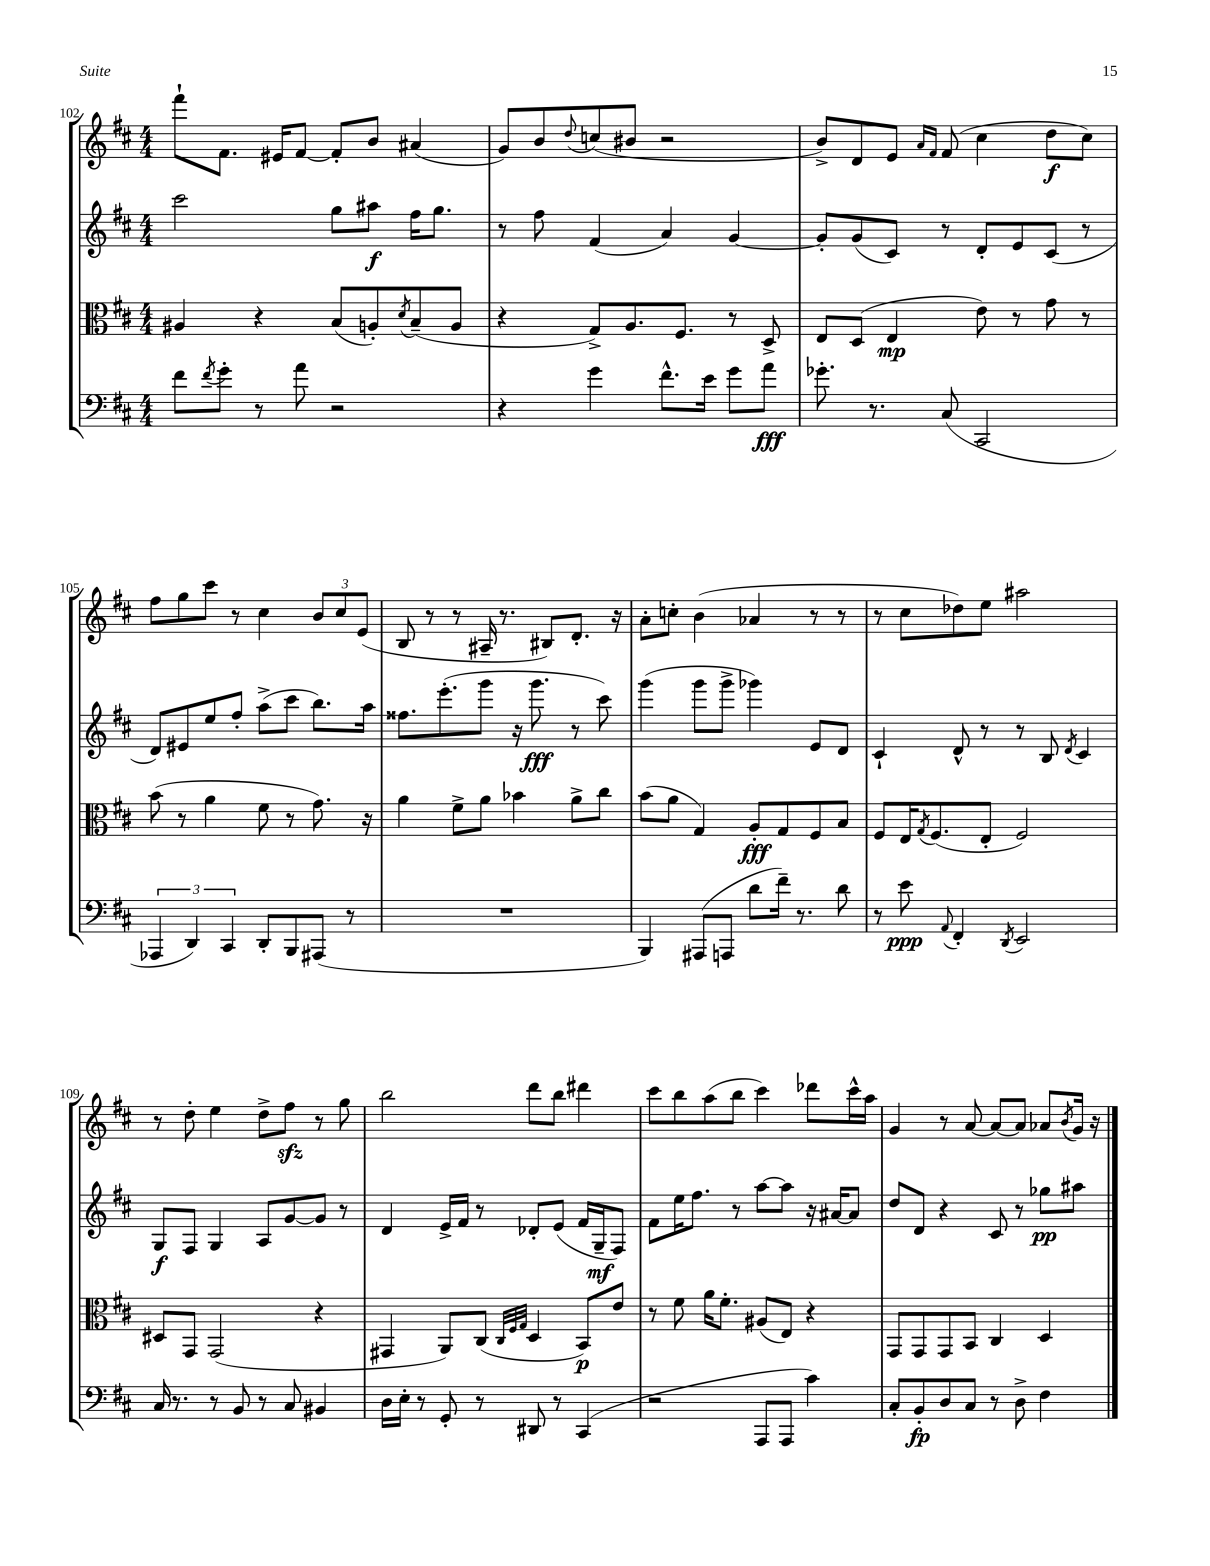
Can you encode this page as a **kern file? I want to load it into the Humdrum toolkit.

**kern	**kern	**kern	**kern
*staff4	*staff3	*staff2	*staff1
*clefF4	*clefC3	*clefG2	*clefG2
*k[f#c#]	*k[f#c#]	*k[f#c#]	*k[f#c#]
*M4/4	*M4/4	*M4/4	*M4/4
8f#	4A#	2ccc#	8fff#`
8qf#	.	.	.
8g'	.	.	8.f#
8r	4r	.	.
.	.	.	16e#
8a	.	.	[8f#
2r	(8B	8gg	8f#']
.	8A')	8aa#	8b
.	8qd	.	.
.	(8B~	16ff#	(4a#
.	.	8.gg	.
.	8A	.	.
=	=	=	=
4r	4r	8r	8g)
.	.	8ff#	8b
.	.	.	8qqdd
4g	8G^)	(4f#	(8cc
.	8.A	.	8b#
8.f#^^	.	4a)	2r
.	8.F#	.	.
16e	.	.	.
8g	8r	[4g	.
8a	8D^	.	.
=	=	=	=
8.g-'	8E	8g']	8b^)
.	(8D	(8g	8d
8.r	.	.	.
.	4E	8c#)	8e
.	.	.	16qqa
.	.	.	16qqf#
(8C#	.	8r	(8f#
2CC#	8e)	8d'	4cc#
.	8r	8e	.
.	8g	(8c#	8dd
.	8r	8r	8cc#)
=	=	=	=
6AAA-	(8b	8d)	8ff#
.	8r	8e#	8gg
6DD)	.	.	.
.	4a	8ee	8ccc#
6CC#	.	.	.
.	.	8ff#'	8r
8DD'	8f#	(8aa^	4cc#
8BBB	8r	8ccc#	.
(8AAA#	8.g)	8.bb)	12b
.	.	.	12cc#
8r	.	.	.
.	.	.	(12e
.	16r	16aa	.
=	=	=	=
1r	4a	8.ff##	8B
.	.	.	8r
.	.	(8.eee'	.
.	8f#^	.	8r
.	8a	8ggg	16A#~
.	.	.	8.r
.	4b-	16r	.
.	.	8.ggg	.
.	.	.	8B#)
.	8a^	8r	8.d'
.	8cc#	8ccc#)	.
.	.	.	16r
=	=	=	=
4BBB)	(8b	(4ggg	8a'
.	8a	.	8cc'
(8AAA#	4G)	8ggg	(4b
8AAA	.	8ggg^	.
8d	8A'	4ggg-)	4a-
16f#~)	8G	.	.
8.r	.	.	.
.	8F#	8e	8r
8d	8B	8d	8r
=	=	=	=
8r	8F#	4c#`	8r
8e	16E	.	8cc#
.	8qG	.	.
.	(8.F#	.	.
8qqAA	.	.	.
4FF#'	.	8d^^	8dd-)
.	8E'	8r	8ee
8qDD	.	.	.
2EE	2F#)	8r	2aa#
.	.	8B	.
.	.	8qd	.
.	.	4c#	.
=	=	=	=
16C#	8D#	8G	8r
8.r	.	.	.
.	8GG	8F#	8dd'
8r	(2GG	4G	4ee
8BB	.	.	.
8r	.	8A	8dd^
8C#	.	[8g	8ff#
4BB#	4r	8g]	8r
.	.	8r	8gg
=	=	=	=
16D	4GG#	4d	2bb
16E'	.	.	.
8r	.	.	.
8GG'	8AA)	16e^	.
.	.	16f#	.
8r	(8C#	8r	.
.	32qqC#	.	.
.	32qqF#	.	.
.	32qqG	.	.
8DD#	4D	8d-'	8ddd
8r	.	(8e	8bb
(4CC#	8BB)	16f#	4ddd#
.	.	16G~	.
.	8e	8F#)	.
=	=	=	=
2r	8r	8f#	8ccc#
.	8f#	16ee	8bb
.	.	8.ff#	.
.	16a	.	(8aa
.	8.f#'	.	.
.	.	8r	8bb
8AAA	(8A#	[8aa	4ccc#)
8AAA	8E)	8aa]	.
4c#)	4r	16r	8ddd-
.	.	[16a#	.
.	.	8a#]	16ccc#^^
.	.	.	16aa
=	=	=	=
8C#'	8GG	8dd	4g
8BB'	8GG	8d	.
8D	8GG	4r	8r
8C#	8BB	.	[8a
8r	4C#	8c#	8a_
8D^	.	8r	8a]
4F#	4D	8gg-	8a-
.	.	.	8qb
.	.	8aa#	16g
.	.	.	16r
==	==	==	==
*-	*-	*-	*-
